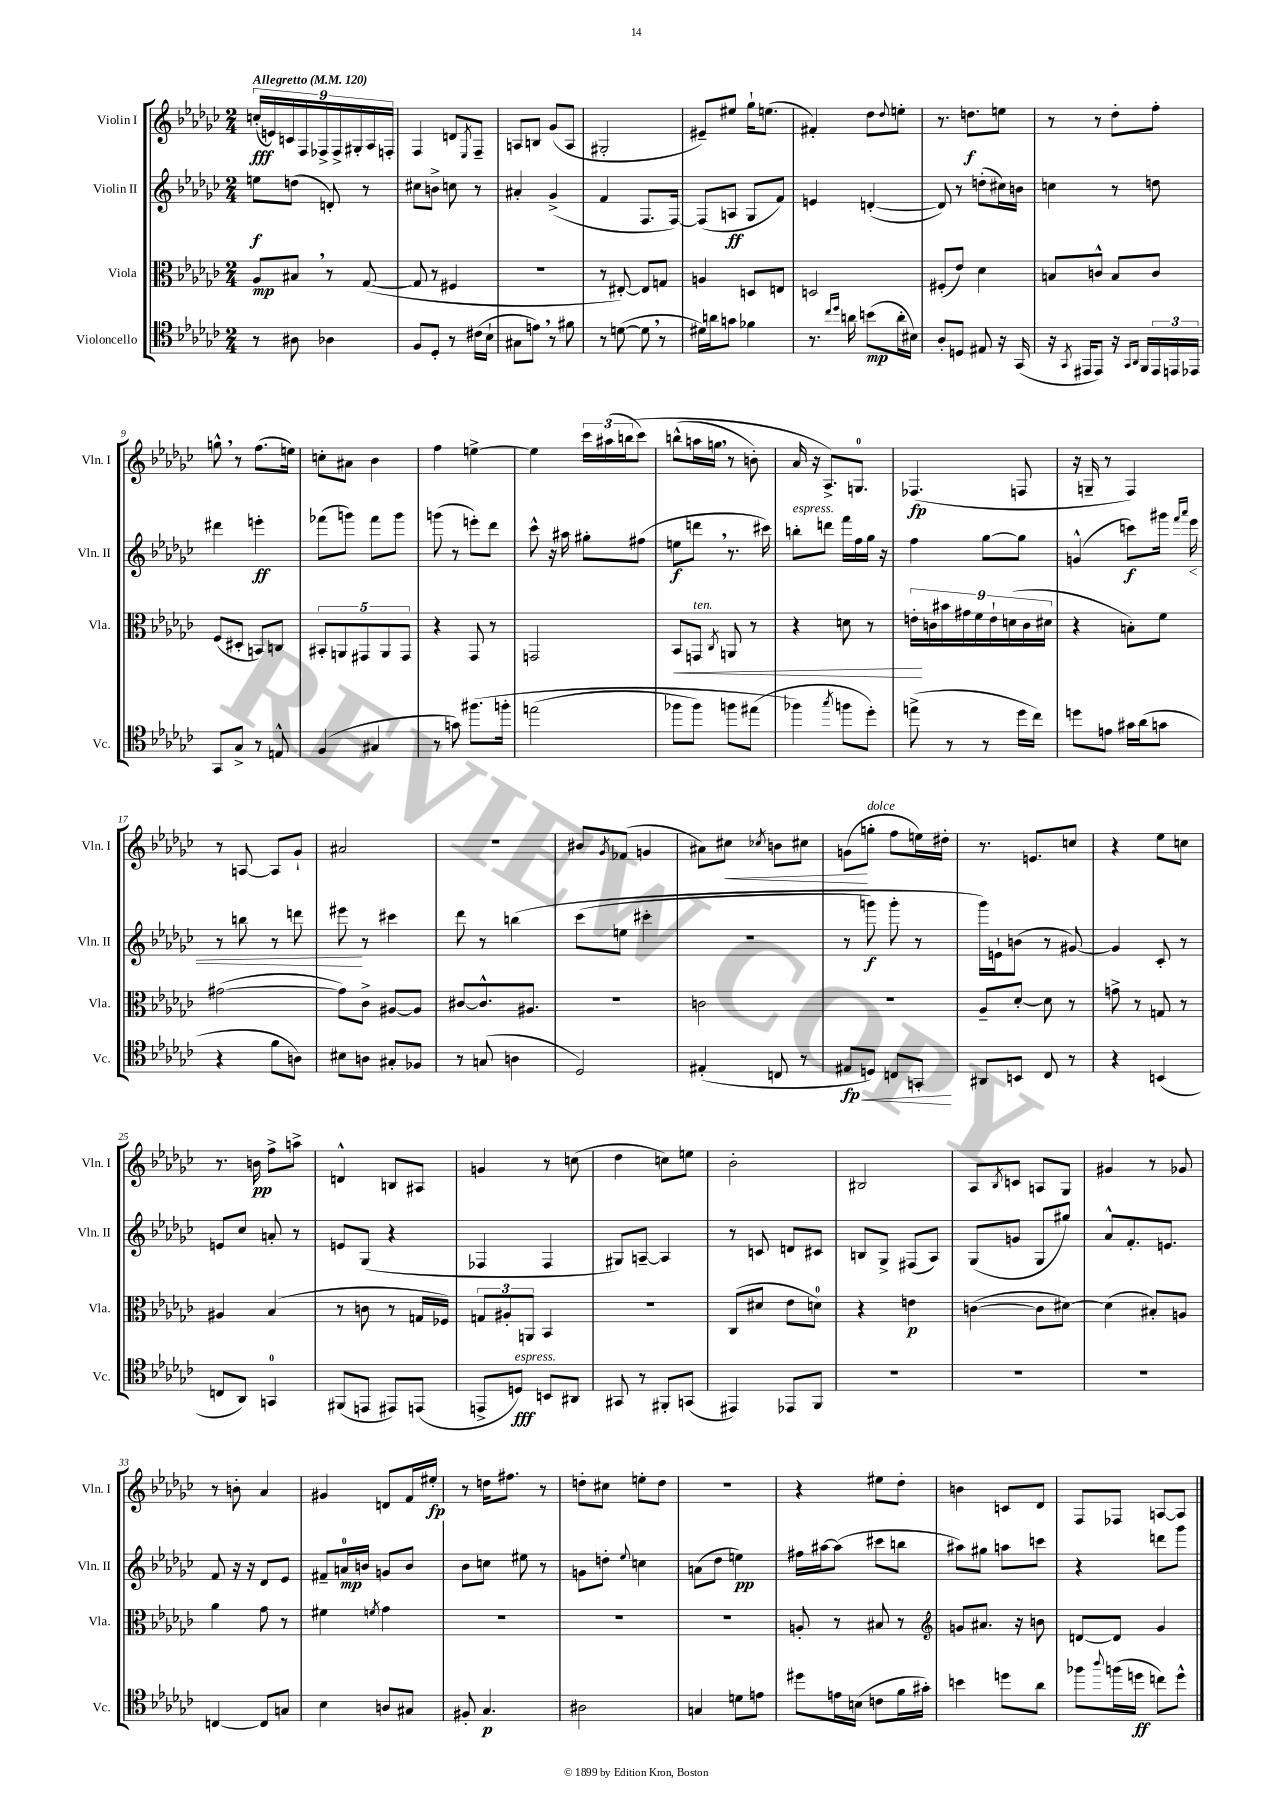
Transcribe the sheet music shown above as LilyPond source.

<<
\new StaffGroup <<
\new Staff = "s0" \with { instrumentName = "Violin I" shortInstrumentName = "Vln. I" } {
    \clef treble \key ges \major \numericTimeSignature \time 2/4 \tempo "Allegretto" 4 = 120
    \tuplet 9/8 { c''16-.\fff( e'16) c'16 f16 fes16-> fes16-> gis16-. aes16 f16-. } |
    f4 d'8 \acciaccatura { ees8 } f8-- |
    a8 b8 ges'8( a8 |
    gis2-. |
    eis'8--) eis''8 ges''16-! e''8.( |
    fis'4-.) des''8 \appoggiatura { des''8 } e''8-. |
    r8. d''8.\f e''8 |
    r8 r8 des''8-. f''8-. |
    g''8-^ \breathe r8 f''8.( e''16) |
    c''8-. ais'8 bes'4 |
    f''4 e''4~-> |
    e''4 \tuplet 3/2 { ces'''16 ais''16( b''16\( } ces'''8) |
    b''8-^( a''16 g''16 \breathe r8 b'8-.) |
    aes'16 r16 aes8.->\) g8.-0 |
    fes4.\fp( f8 |
    r16 g16-- r8 f4) |
    r8 a8~ a8 ges'8-! |
    ais'2 |
    R2 |
    bis'8 \acciaccatura { ges'8 } fes'8( g'4 |
    ais'8) cis''8\< \acciaccatura { ces''8 } b'8 cis''8 |
    g'8\!( g''8-.^\markup { \italic "dolce" } f''8 e''16) dis''16-. |
    r8. e'8. c''8 |
    r4 ees''8 c''8 |
    r8. b'16\pp f''8-> a''8-> |
    d'4-^ b8 ais8 |
    g'4 r8 c''8( |
    des''4 c''8) e''8 |
    bes'2-. |
    bis2 |
    aes8 \acciaccatura { bes8 } c'8 a8 ges8 |
    gis'4 r8 ges'8 |
    r8 b'8-. aes'4 |
    gis'4 d'8 f'16 eis''16-.\fp |
    r8 d''16 fis''8. r8 |
    d''8-. cis''8 e''8-. d''8 |
    r2 |
    r4 eis''8 des''8-. |
    b'4 c'8 des'8 |
    f8 fes8 a8~ a8 \bar "|." |
}
\new Staff = "s1" \with { instrumentName = "Violin II" shortInstrumentName = "Vln. II" } {
    \clef treble \key ges \major \numericTimeSignature \time 2/4
    e''8\f d''8( d'8-.) r8 |
    cis''8 b'8-> c''8 r8 |
    ais'4-. ges'4->( |
    f'4 f8. f16~) |
    f8( a8\ff ges8 f'8) |
    e'4 d'4~-.( |
    d'8) r8 d''8-.( cis''16) b'16 |
    c''4 r8 d''8 |
    dis'''4 e'''4-.\ff |
    fes'''8( g'''8) fes'''8 g'''8 |
    g'''8( r8 e'''8-.) des'''8 |
    ces'''8-^ r16 ais''16 gis''8-. fis''8( |
    e''8\f d'''8 \breathe r8. cis'''16) |
    b''8-.^\markup { \italic "espress." } d'''8 f'''16 f''16 ges''16 r16 |
    f''4 ges''8~ ges''8 |
    g'4-^( c'''8\f) gis'''16 \grace { f'''16 aes'''16 } ees'''16\< |
    r8 b''8 r8 d'''8 |
    eis'''8\! r8 cis'''4 |
    des'''8 r8 b''4\( |
    ces'''8( e''8 cis'''4-. |
    r2 |
    r8 g'''8\f) g'''8-. r8 |
    ges'''16\) e'16-! b'8( r8 gis'8~) |
    gis'4 ces'8-. r8 |
    e'8 ces''8 a'8-. r8 |
    e'8 ges8( r4 |
    fes4 fes4 |
    gis8) a8~-- a4 |
    r8 c'8 d'8 cis'8 |
    b8 ges8-> fis8( aes8) |
    ges8( g'8 ges8 gis''8) |
    aes'8-^ f'8.-. e'8. |
    f'8 r16 r16 des'8 ees'8 |
    fis'8-- a'16-0\mp b'16 g'8 b'8 |
    bes'8 c''8 eis''8 r8 |
    g'8 d''8-. \appoggiatura { ees''8 } c''4 |
    a'8( des''8 e''4\pp) |
    fis''16 ais''16~ ais''8( cis'''8 b''8 |
    ais''8) gis''8 a''8 c'''8 |
    r4 d'''8 ges'''8 \bar "|." |
}
\new Staff = "s2" \with { instrumentName = "Viola" shortInstrumentName = "Vla." } {
    \clef alto \key ges \major \numericTimeSignature \time 2/4
    aes8\mp bis8 \breathe r8 ges8~( |
    ges8 r8 fis4 |
    r2 |
    r8 eis8~-.) eis8 g8 |
    a4 d8 e8 |
    d2 |
    fis8-.( ees'8) des'4 |
    b8 c'8-^ b8 c'8 |
    f8( dis8-. b,8) c8 |
    \tuplet 5/4 { bis,8-. a,8 gis,8 a,8 gis,8 } |
    r4 ges,8 r8 |
    g,2 |
    bes,8\< g,8^\markup { \italic "ten." } \acciaccatura { ces8 } a,8 r8 |
    r4 d'8 r8 |
    \tuplet 9/8 { e'16-.\! c'16 bis'16 gis'16 f'16 e'16-! d'16( c'16 dis'16 } |
    r4 b8-.) f'8 |
    gis'2~( |
    gis'8) ces'8-> ais8~ ais8 |
    cis'8~ cis'8.-^ ais8. |
    R2 |
    c'2 |
    r2 |
    aes8-- des'8~-. des'8 r8 |
    g'8-> r8 g8 r8 |
    ais4 bes4( |
    r8 c'8 r8 g16 fes16) |
    \tuplet 3/2 { g8 ais8-. a,8 } bes,4 |
    R2 |
    ces8( dis'8 ees'8 d'8-0) |
    r4 e'4\p |
    c'4~( c'8 dis'8~) |
    dis'4( bis8-.) a8 |
    aes'4 ges'8 r8 |
    fis'4 \acciaccatura { f'8 } ges'4 |
    R2 |
    R2 |
    R2 |
    a8-. r8 bis8 r8 |
    \clef treble g'8 ais'8. r16 b'8 |
    d'8~ d'8 ges'4 \bar "|." |
}
\new Staff = "s3" \with { instrumentName = "Violoncello" shortInstrumentName = "Vc." } {
    \clef tenor \key ges \major \numericTimeSignature \time 2/4
    r8 ais8 aes4 |
    f8 des8-. r8 cis'16( bes16-! |
    gis8 e'8) \breathe r8 fis'8 |
    r8 d'8~( d'8 \breathe r8 |
    dis'16) a'16 g'8 fes'4 |
    r8. \grace { ces''16 des''16 } a'16 b'8\mp( a'16-. bis16) |
    aes8-. d8 eis8 r16 ges,16( |
    r16 \acciaccatura { ges,8 } eis,16 eis,8) r16 \grace { ges,16 aes,16 } f,16 \tuplet 3/2 { eis,16 e,16 ees,16 } |
    ges,8 ges8-> r8 e8-^ |
    f4( gis4 |
    r8 g'8) fis''8.\( f''16-. |
    e''2( |
    fes''8 fes''8) f''8 eis''8( |
    fes''4\) \acciaccatura { ges''8 } f''8 des''8-.) |
    e''8->( r8 r8 des''16 ces''16) |
    d''8 e'8 gis'16 aes'16( g'8 |
    r4 f'8 a8) |
    bis8 a8 gis8-. fes8 |
    r8 g8( a4 |
    des2) |
    eis4-.( c8 r8 |
    eis8\fp\< d8) c8 g,8-.\! |
    ais,8 b,8 ces8 r8 |
    r4 b,4( |
    c8 aes,8) g,4-0 |
    fis,8( e,8 eis,8) e,8( |
    e,8-> d8\fff^\markup { \italic "espress." }) b,8 ais,8 |
    gis,8 r8 fis,8-. g,8( |
    eis,4) ees,8 f,8 |
    R2 |
    R2 |
    R2 |
    c4~ c8 g8 |
    bes4 a8 gis8 |
    fis8-. ges4.\p |
    ais2 |
    g4 d'8 e'8 |
    dis''8 e'16 b16( c'8 f'16 gis'16-.) |
    b'4 d''8 aes'8 |
    fes''8 \appoggiatura { aes''8 } f''16( d''16\ff c''8) d''8-^ \bar "|." |
}
>>
>>
